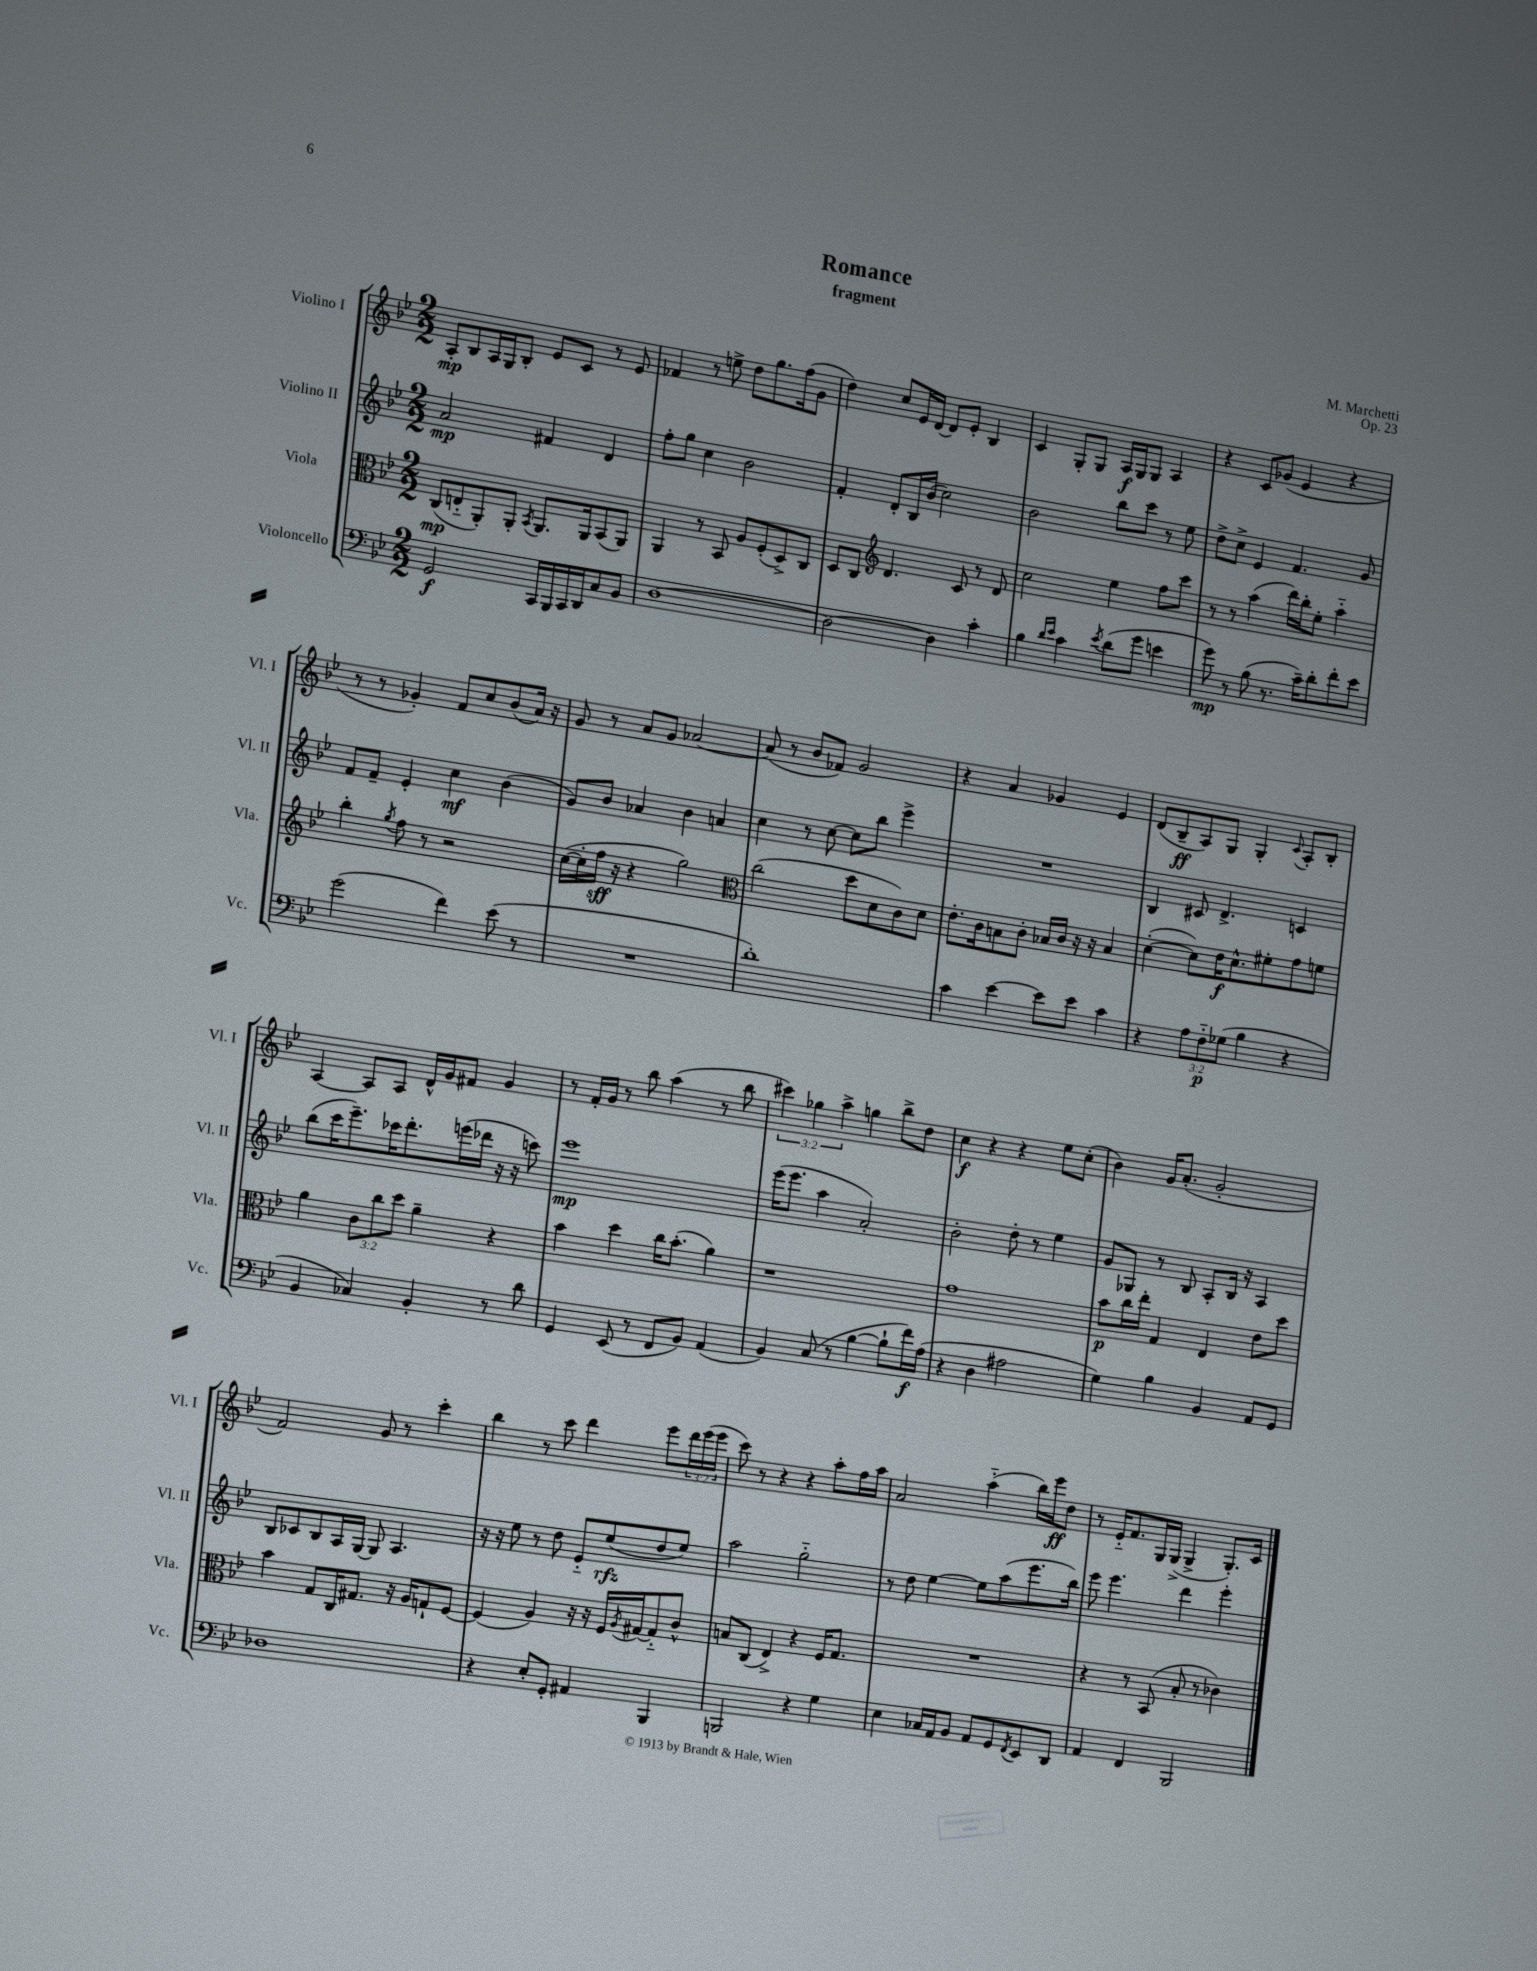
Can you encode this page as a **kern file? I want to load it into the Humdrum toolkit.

**kern	**kern	**kern	**kern
*staff4	*staff3	*staff2	*staff1
*clefF4	*clefC3	*clefG2	*clefG2
*k[b-e-]	*k[b-e-]	*k[b-e-]	*k[b-e-]
*M2/2	*M2/2	*M2/2	*M2/2
2GG	(8C	2a	8A'
.	8E'~	.	8B-
.	8AA')	.	16A
.	.	.	16G
.	8AA'	.	8B-'
.	8qBB-	.	.
16CC	8.AA	4f#	8e-
16BBB-	.	.	.
16CC	.	.	8c
16DD	16AA	.	.
8C	(8BB-	4d	8r
8BB-	8AA)	.	8e-
=	=	=	=
[1D	4AA	8ff'	4f-
.	.	8gg	.
.	8r	4cc	8r
.	8BB-	.	8ee^
.	8A	2b-	8dd
.	(8F'	.	8.gg
.	8D^)	.	.
.	.	.	(16ff
.	8C	.	8g
=	=	=	=
2D_	8D	4f'	4dd)
.	8C	.	.
*	*clefG2	*	*
.	4.d	8d'	8cc
.	.	16B-	16e-
.	.	(16b-	[16d
4D]	.	2cc)	8d]
.	8c	.	8e-'
4c'	8r	.	4B-
.	8d	.	.
=	=	=	=
4B-	2cc	2b-	4c
16qqd	.	.	.
16qqe-	.	.	.
4c	.	.	8G'
.	.	.	8G
8qe-	.	.	.
(8d	4ee-	8bb-	16A
.	.	.	16G
8g	.	8ccc	8G
4e	8ff	8r	4A
.	8ccc	8ee-	.
=	=	=	=
8g)	8r	8dd^	4r
8r	8r	8cc^	.
(8B-	(4aa	4e-	8c
8.r	.	.	(8g-
.	16ddd)	4.f	4e-
16c~)	16bb-'	.	.
8d'	8ee-'	.	.
8f'	4aa'~	.	4r
8e-	.	8g	.
=	=	=	=
(2g	4bb-'	8f	8r
.	.	8f~	8r
.	8qgg	.	.
.	8ff	4e-'	4g-')
.	8r	.	.
4f)	2r	4cc	8f
.	.	.	8cc
(8e-	.	(4b-	(8b-
8r	.	.	16a)
.	.	.	16r
=	=	=	=
1r	([16cc	8g)	8g
.	16cc']	.	.
.	16ff	8b-	8r
.	16r	.	.
.	4r	4a-	8a
.	.	.	8g
.	2gg)	4b-	[2a-
.	.	4a	.
=	=	=	=
*	*clefC3	*	*
1d')	(2cc	4cc	(8a-]
.	.	.	8r
.	.	8r	8b-
.	.	[8cc	8f-)
.	8dd	8cc]	2g
.	8d	8bb-	.
.	8c)	4eee-^	.
.	8d	.	.
=	=	=	=
4c	8.e-'	1r	4r
.	16c	.	.
[4e-	8B	.	4a
.	8c'	.	.
8e-]	16B-	.	4g-
.	16c	.	.
8e-	16r	.	.
.	16r	.	.
4c	4B-	.	4e-
=	=	=	=
4r	([4d'	4B-	(8d
.	.	.	8B-~
12A	8d])	8c#	8A)
12F'~	.	.	.
.	16e-	4.d^	8G
(12G-	.	.	.
.	8.d^^	.	.
4B-	.	.	4G'
.	8f#'	.	.
.	.	.	8qqc
4r	8g	4c	8A'
.	8f	.	8B-'
=	=	=	=
4BB-	4a	(8bb-	[4A
.	.	16ccc	.
.	.	8.eee-~)	.
4C-)	12c	.	8A]
.	12cc	.	.
.	.	16ccc-	8A
.	12dd	.	.
.	.	8.ddd'	.
4BB-'	4a~	.	16d^^
.	.	.	16g
.	.	(16eee	8f#
.	.	16ddd-	.
8r	4r	16r	4g
.	.	16r	.
8d	.	8ccc)	.
=	=	=	=
4GG	4b-	1eee-	8r
.	.	.	16f'
.	.	.	16g
(8EE-	4dd	.	8r
8r	.	.	8bb-
8FF	16cc	.	(4aa
.	(8.b-'	.	.
8BB-)	.	.	.
(4AA	4a)	.	8r
.	.	.	8bb-
=	=	=	=
4BB-)	1r	(16eee-	6ccc#)
.	.	8.eee-	.
.	.	.	6gg-
(8C	.	4aa	.
.	.	.	6aa^
8r	.	.	.
[4B-	.	2a')	4gg
8B-`]	.	.	8bb-^
16f)	.	.	8dd
(16A	.	.	.
=	=	=	=
4r	1g	2b-'	4cc
4D	.	.	4r
2A#	.	8dd'	4r
.	.	8r	.
.	.	4ee-	8ee-
.	.	.	(8cc'
=	=	=	=
4G)	8b-	8g	4b-)
.	16cc	8G-	.
.	16ee-'	.	.
4B-	4G	8r	16g
.	.	.	(8.a'
.	.	8B-	.
4BB-	4E-	8A'	2g'
.	.	16B-	.
.	.	16r	.
8AA	8e-	4A	.
8GG	8dd	.	.
=	=	=	=
1D-	4b-	8B-	2f)
.	.	8c-	.
.	8G	8B-	.
.	16C	16A	.
.	8.G#	[16G	.
.	.	8G]	8g
.	16r	4.A	8r
.	16A	.	.
.	8G`	.	4ccc'
.	[8F	.	.
=	=	=	=
4r	(4F]	16r	4bb-
.	.	16r	.
.	.	8ee-	.
8E-'	4A)	8r	8r
8GG'	.	8dd	8ccc
4AA#	16r	8e-'~	4ddd
.	16r	.	.
.	16F	(8ee-	.
.	8qA	.	.
.	[16G#	.	.
4BBB-	8G#'~]	8dd	8eee-
.	8c^^	8ee-)	24ddd
.	.	.	(24eee-
.	.	.	24eee-
=	=	=	=
2BBB	8B	2aa	8ccc)
.	(8C	.	8r
.	4E-^)	.	4r
4r	4r	2gg'~	4r
4G	16F	.	8aa'
.	8.G	.	.
.	.	.	16ff
.	.	.	16aa
=	=	=	=
4E-	1r	8r	2a
.	.	8dd	.
16C-	.	[4ee-	.
16AA	.	.	.
8BB-	.	.	.
8AA	.	8ee-]	(4aa'~
8GG	.	(8aa	.
8qFF	.	.	.
8EE-	.	8.eee-	16bb-)
.	.	.	16eee-
8DD	.	.	8dd
.	.	16bb-)	.
=	=	=	=
4AA	4r	8eee-	8r
.	.	4.eee-	16e-'~
.	.	.	8.f
4FF	8r	.	.
.	(8BB-	.	16G
.	.	.	(16G^
2BBB-	8B-'	4ddd	4G^
.	8r	.	.
.	4c-)	4eee-'	8.G')
.	.	.	16c
==	==	==	==
*-	*-	*-	*-
